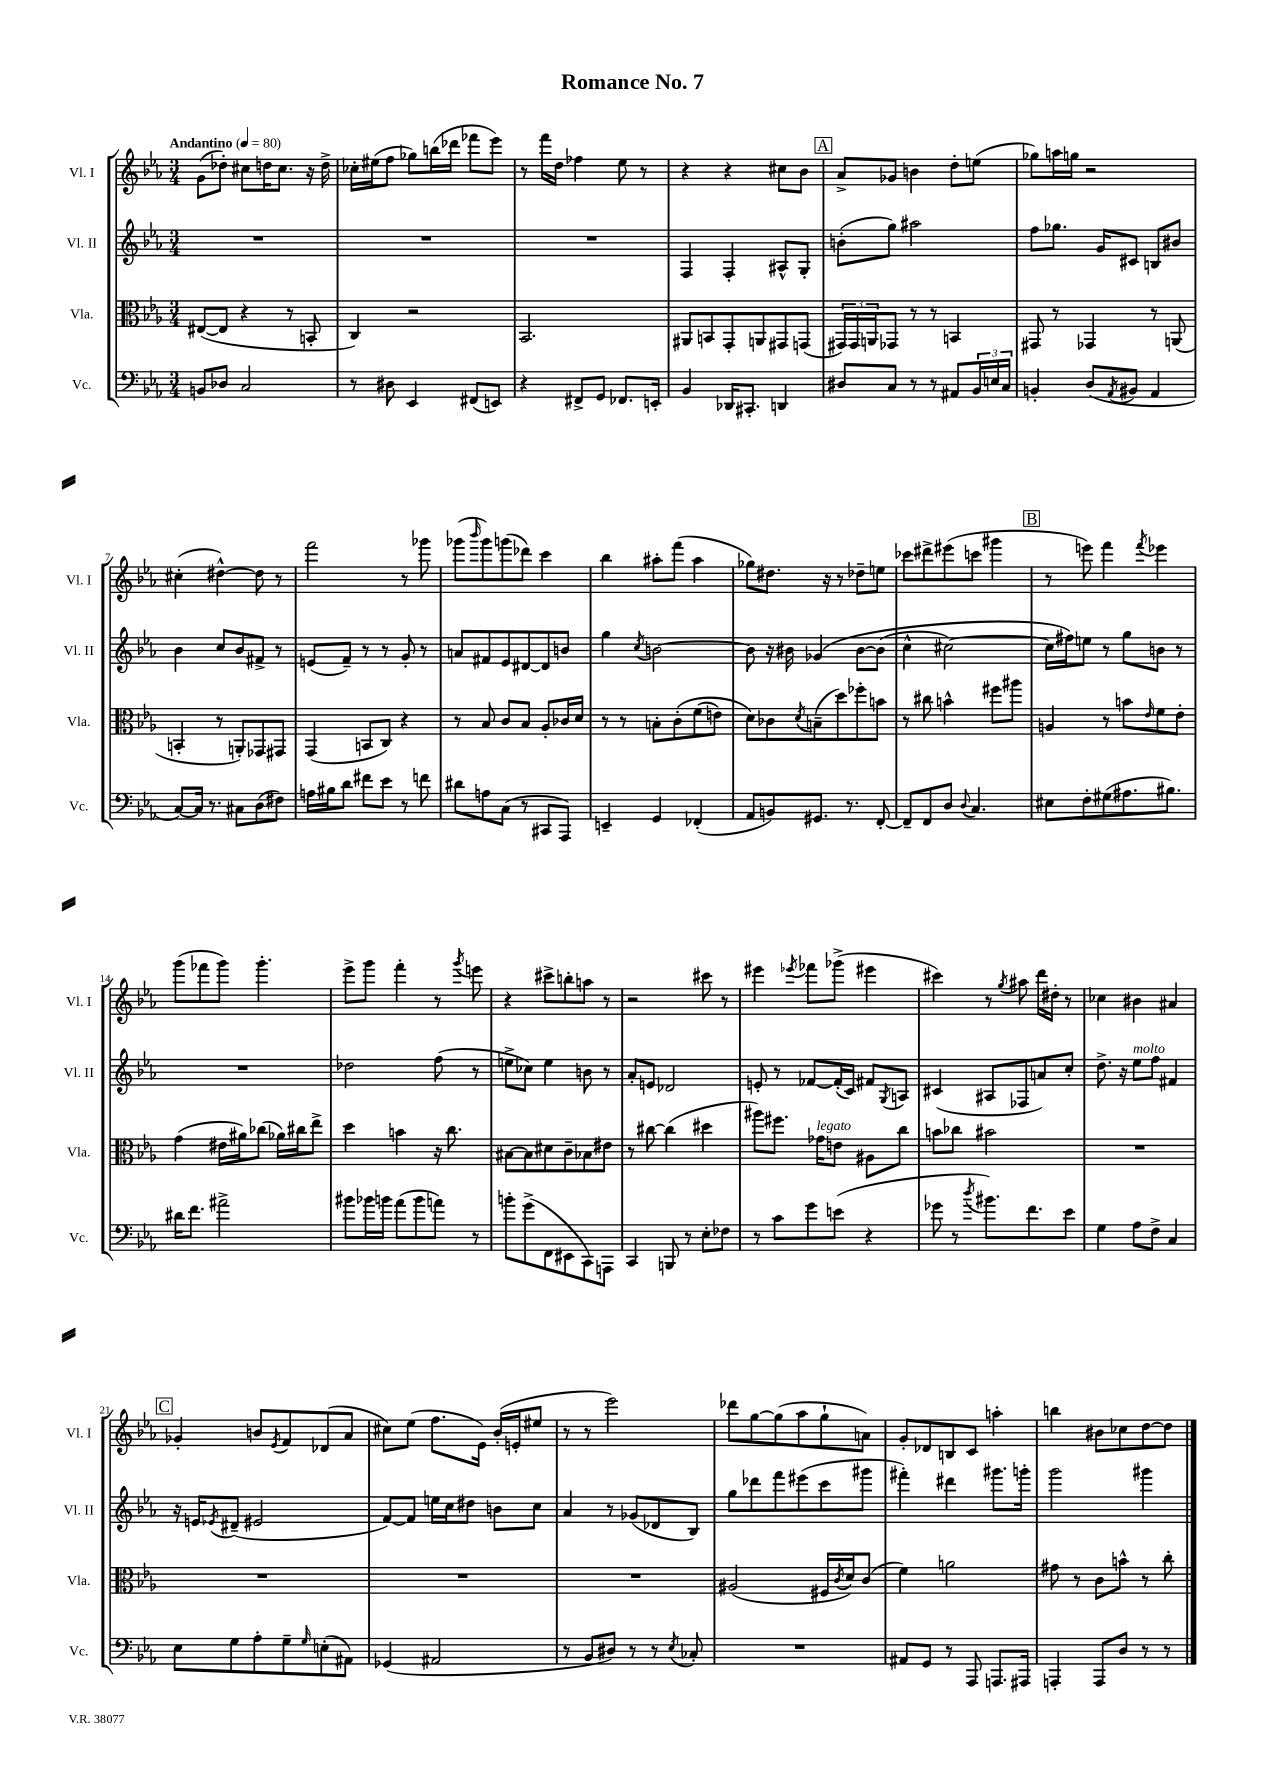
\header { title = "Romance No. 7" }
<<
\new StaffGroup <<
\new Staff = "s0" \with { instrumentName = "Vl. I" shortInstrumentName = "Vl. I" } {
    \clef treble \key ees \major \numericTimeSignature \time 3/4 \tempo "Andantino" 4 = 80
    g'8( des''8-.) cis''8 d''16 cis''8. r16 d''16-> |
    ces''16-. eis''16( f''8 ges''8) b''16( des'''16 fes'''8 ees'''8) |
    r8 f'''16 d''16 fes''4 ees''8 r8 |
    r4 r4 cis''8 bes'8 |
    \mark \markup { \box "A" } aes'8-> ges'8 b'4 d''8-. e''8( |
    ges''8) a''16 g''16 r2 |
    cis''4-.( dis''4~-^) dis''8 r8 |
    f'''2 r8 ges'''8 |
    ges'''8( \grace { bes'''16 } ges'''8) g'''8( des'''8) c'''4 |
    bes''4 ais''8-. f'''8( ais''4 |
    ges''8) dis''8. r16 r8 des''8-- e''8 |
    ces'''8 dis'''8-> eis'''8( c'''8 gis'''4 |
    \mark \markup { \box "B" } r8 e'''8) f'''4 \acciaccatura { f'''8 } ees'''4 |
    g'''8( fes'''8 g'''8) g'''4.-. |
    ees'''8-> g'''8 f'''4-. r8 \acciaccatura { g'''8 } e'''8 |
    r4 cis'''8-> b''8-. a''8 r8 |
    r2 cis'''8 r8 |
    eis'''4 \acciaccatura { ees'''8 } fes'''8 ges'''8->( eis'''4 |
    cis'''4) r8 \acciaccatura { g''8 } ais''8 d'''16 dis''16-. r8 |
    ces''4 bis'4 ais'4 |
    \mark \markup { \box "C" } ges'4-. b'8 \acciaccatura { ees'8 } f'8 des'8( aes'8 |
    cis''8) ees''8( f''8. ees'16) bes'16-.( e'16-. eis''8 |
    r8 r8 ees'''2) |
    des'''8 g''8~ g''8( aes''8 g''8-! a'8) |
    g'8-. des'8 b8 c'8 a''4-. |
    b''4 bis'8 ces''8 d''8~ d''8 \bar "|." |
}
\new Staff = "s1" \with { instrumentName = "Vl. II" shortInstrumentName = "Vl. II" } {
    \clef treble \key ees \major \numericTimeSignature \time 3/4
    R2. |
    R2. |
    R2. |
    f4 f4-. ais8-^ g8-. |
    \mark \markup { \box "A" } b'8-.( g''8) ais''2 |
    f''8 ges''8. g'16 cis'8 b8 bis'8 |
    bes'4 c''8 bes'8 fis'8-> r8 |
    e'8( f'8--) r8 r8 g'8-. r8 |
    a'8 fis'8 ees'8 dis'8~ dis'8 b'8 |
    g''4 \acciaccatura { c''8 } b'2~ |
    b'8 r16 bis'16 ges'4\( bis'8~ bis'8( |
    c''4-^ cis''2~) |
    \mark \markup { \box "B" } cis''16 fis''16\) e''8 r8 g''8 b'8 r8 |
    R2. |
    des''2 f''8( r8 |
    e''8-> ces''8) e''4 b'8 r8 |
    aes'8-. e'8 des'2 |
    e'8-. r8 fes'8~ fes'16-.( c'16) fis'8 \acciaccatura { g8 } a8 |
    cis'4( ais8 fes8 a'8) c''8-. |
    d''8.-> r16 ees''8^\markup { \italic "molto" } f''8 fis'4 |
    \mark \markup { \box "C" } r16 e'16 \acciaccatura { ees'8 } dis'8--( eis'2 |
    f'8~) f'8 e''16 c''16 dis''8 b'8 c''8 |
    aes'4 r8 ges'8( des'8 bes8) |
    g''8 des'''8 f'''8 eis'''8( c'''8 gis'''8 |
    fis'''4-.) dis'''4 gis'''8. g'''16-. |
    g'''2 gis'''4 \bar "|." |
}
\new Staff = "s2" \with { instrumentName = "Vla." shortInstrumentName = "Vla." } {
    \clef alto \key ees \major \numericTimeSignature \time 3/4
    eis8~( eis8 r4 r8 b,8-. |
    c4) r2 |
    bes,2. |
    ais,8 b,8 g,8-. a,8 gis,8 g,8( |
    \mark \markup { \box "A" } \tuplet 3/2 { gis,16) gis,16 a,16 } ges,8 r8 r8 b,4 |
    gis,8 r8 ges,4 r8 a,8( |
    b,4-. r8 a,8-.) ges,8 gis,8 |
    g,4( b,8 c8) r4 |
    r8 bes8 c'8 bes8 aes8-. ces'16 d'16 |
    r8 r8 b8-. c'8-.\( f'8( e'8) |
    d'8\) ces'8 \acciaccatura { d'8 } b8--( d''8) fes''8-. b'8 |
    r8 cis''8 b'4-^ fis''8 ais''8 |
    \mark \markup { \box "B" } a4 r8 b'8 \grace { ees'16 } f'8 ees'8-. |
    g'4( eis'16 ais'16) ces''8( aes'16) cis''16 ees''8-> |
    d''4 b'4 r16 c''8. |
    bis8~ bis8 dis'8 c'8-- bes8 eis'8 |
    r8 cis''8~ cis''4( dis''4 |
    ais''8) fis''8. ges'16^\markup { \italic "legato" } e'8 ais8 c''8 |
    b'8 ces''8 bis'2 |
    R2. |
    \mark \markup { \box "C" } R2. |
    R2. |
    R2. |
    ais2( fis16 \acciaccatura { c'8 } d'16) c'8( |
    f'4) a'2 |
    gis'8 r8 c'8 b'8-^ r8 c''8-. \bar "|." |
}
\new Staff = "s3" \with { instrumentName = "Vc." shortInstrumentName = "Vc." } {
    \clef bass \key ees \major \numericTimeSignature \time 3/4
    b,8 des8 c2 |
    r8 dis8 ees,4 fis,8( e,8) |
    r4 fis,8-> g,8 fes,8. e,16-. |
    bes,4 des,16 cis,8.-. d,4 |
    \mark \markup { \box "A" } dis8 c8 r8 r8 ais,8 \tuplet 3/2 { bes,16 e16 c16 } |
    b,4-. d8( \acciaccatura { aes,8 } bis,8 aes,4 |
    c8~) c16 r8. cis8 d8( fis8) |
    a16 bis16 d'8 fis'8 ees'8 r8 f'8 |
    dis'8 a8 c8( r8 cis,8 aes,,8) |
    e,4-- g,4 fes,4-.( |
    aes,8 b,8) gis,8. r8. f,8~-. |
    f,8-- f,8 d8 \appoggiatura { d8 } c4. |
    \mark \markup { \box "B" } eis8 f8-. gis8( ais8. bis8.) |
    dis'16 f'8. ais'2-> |
    bis'8 bes'16 b'16 aes'8( b'8 a'8) r8 |
    b'8-. g'8->( f,8 eis,8 c,8) a,,8 |
    c,4 b,,8 r8 ees8-. fes8 |
    r8 c'8 g'8 e'8( r4 |
    ges'8 r8 \acciaccatura { d''8 } bis'8.) f'8. ees'8 |
    g4 aes8 f8-> c4 |
    \mark \markup { \box "C" } ees8 g8 aes8-. g8-- \grace { g16 } e8-.( ais,8) |
    ges,4( ais,2 |
    r8 bes,8 dis8) r8 r8 \acciaccatura { ees8 } ces8-. |
    R2. |
    ais,8 g,8 r8 aes,,8 a,,8. ais,,16 |
    a,,4-. a,,8 d8 r8 r8 \bar "|." |
}
>>
>>
